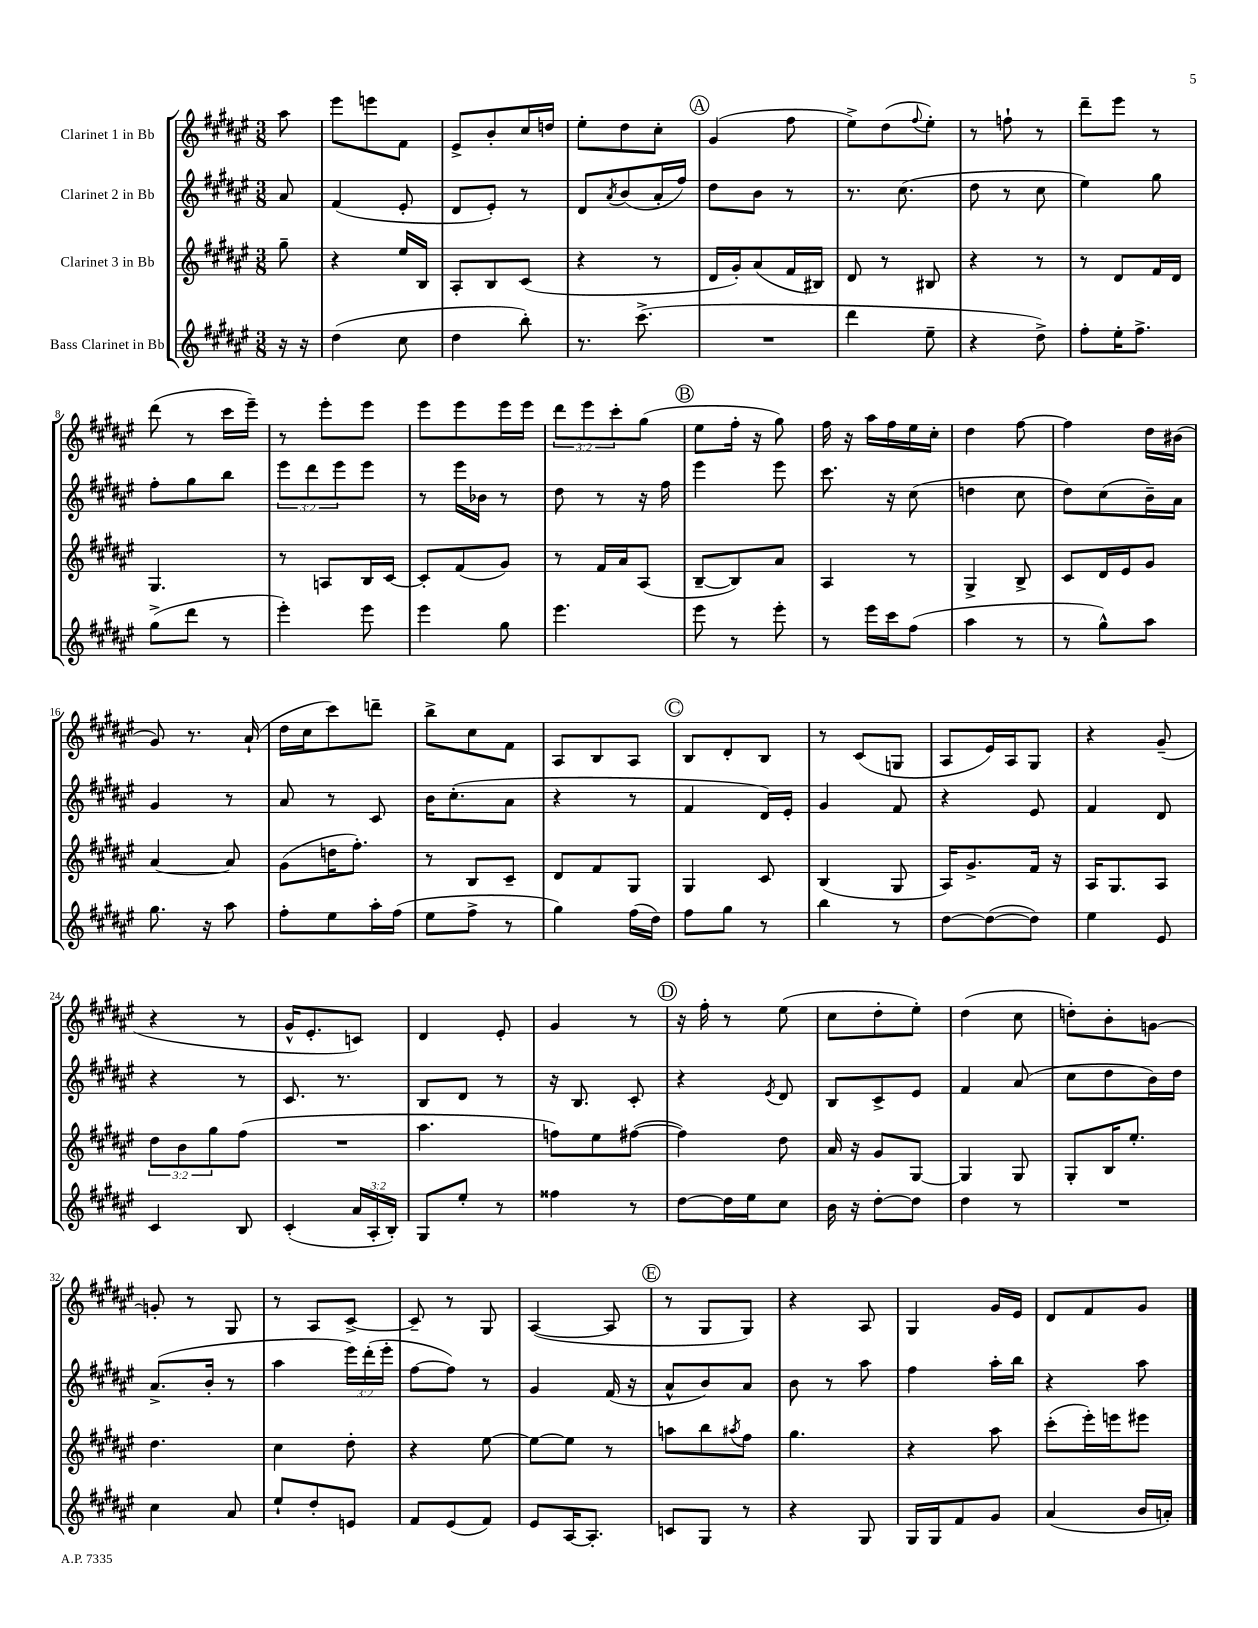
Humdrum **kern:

**kern	**kern	**kern	**kern
*staff4	*staff3	*staff2	*staff1
*clefG2	*clefG2	*clefG2	*clefG2
*k[f#c#g#d#a#e#]	*k[f#c#g#d#a#e#]	*k[f#c#g#d#a#e#]	*k[f#c#g#d#a#e#]
*M3/8	*M3/8	*M3/8	*M3/8
16r	8gg#~	8a#	8aa#
16r	.	.	.
=	=	=	=
(4dd#	4r	(4f#	8eee#
.	.	.	8eee
8cc#	16ee#	8e#'	8f#
.	16B	.	.
=	=	=	=
4dd#	8A#'	8d#	8e#^
.	8B	8e#')	8b'
8bb')	(8c#	8r	16cc#
.	.	.	16dd
=	=	=	=
8.r	4r	8d#	8ee#'
.	.	8qa#	.
.	.	(8b	8dd#
(8.ccc#^	.	.	.
.	8r	16a#'	8cc#'
.	.	16ff#)	.
=	=	=	=
4.r	16d#	8dd#	(4g#
.	16g#')	.	.
.	(8a#	8b	.
.	16f#	8r	8ff#
.	16B#)	.	.
=	=	=	=
4ddd#	8d#	8.r	8ee#^)
.	8r	.	(8dd#
.	.	(8.cc#	.
.	.	.	8qqff#
8ee#~	8B#	.	8ee#')
=	=	=	=
4r	4r	8dd#	8r
.	.	8r	8ff`
8dd#^)	8r	8cc#	8r
=	=	=	=
8ff#'	8r	4ee#)	8ddd#~
16ee#'	8d#	.	8eee#
8.ff#^	.	.	.
.	16f#	8gg#	8r
.	16d#	.	.
=	=	=	=
(8gg#^	4.G#	8ff#'	(8ddd#
8ddd#	.	8gg#	8r
8r	.	8bb	16ccc#
.	.	.	16eee#~)
=	=	=	=
4eee#')	8r	12eee#	8r
.	.	12ddd#	.
.	8A	.	8eee#'
.	.	12eee#	.
8eee#	16B	8eee#	8eee#
.	[16c#	.	.
=	=	=	=
4eee#	8c#']	8r	8eee#
.	(8f#	16eee#	8eee#
.	.	16b-	.
8gg#	8g#)	8r	16eee#
.	.	.	16eee#
=	=	=	=
4.eee#	8r	8dd#	12ddd#
.	.	.	12eee#
.	16f#	8r	.
.	.	.	12ccc#'
.	16a#	.	.
.	(8A#	16r	(8gg#
.	.	16ff#	.
=	=	=	=
8eee#	[8B~	4eee#	8ee#
8r	8B])	.	16ff#'
.	.	.	16r
8eee#'	8a#	8eee#	8gg#)
=	=	=	=
8r	4A#	8.ccc#	16ff#
.	.	.	16r
16eee#	.	.	16aa#
16ccc#	.	16r	16ff#
(8ff#	8r	(8cc#	16ee#
.	.	.	16cc#'
=	=	=	=
4aa#	4G#^	4dd	4dd#
8r	8B^	8cc#	[8ff#
=	=	=	=
8r	8c#	8dd#)	4ff#]
8gg#^^)	16d#	(8cc#	.
.	16e#	.	.
8aa#	8g#	16b~)	16dd#
.	.	16a#	(16b#
=	=	=	=
8.gg#	[4a#	4g#	8g#)
.	.	.	8.r
16r	.	.	.
8aa#	8a#]	8r	.
.	.	.	(16a#`
=	=	=	=
8ff#'	(8g#	8a#	16dd#
.	.	.	16cc#
8ee#	16dd	8r	8ccc#)
.	8.ff#')	.	.
16aa#'	.	8c#	8ddd~
(16ff#	.	.	.
=	=	=	=
8ee#	8r	16b	8bb^
.	.	(8.cc#'	.
8ff#^	8B	.	8cc#
8r	8c#~	8a#	8f#
=	=	=	=
4gg#)	8d#	4r	8A#
.	8f#	.	8B
(16ff#	8G#	8r	8A#
16dd#)	.	.	.
=	=	=	=
8ff#	4G#	4f#	8B
8gg#	.	.	8d#'
8r	8c#	16d#)	8B
.	.	16e#'	.
=	=	=	=
4bb	(4B	4g#	8r
.	.	.	(8c#
8r	8G#	8f#	8G
=	=	=	=
[8dd#	16A#)	4r	8A#
.	8.g#^	.	.
(8dd#_	.	.	16e#)
.	.	.	16A#
8dd#])	16f#	8e#	8G#
.	16r	.	.
=	=	=	=
4ee#	16A#	4f#	4r
.	8.G#	.	.
8e#	8A#	8d#	(8g#~
=	=	=	=
4c#	12dd#	4r	4r
.	12b	.	.
.	12gg#	.	.
8B	(8ff#	8r	8r
=	=	=	=
(4c#'	4.r	8.c#	16g#^^
.	.	.	8.e#'
.	.	8.r	.
24a#	.	.	8c)
24A#'	.	.	.
24B')	.	.	.
=	=	=	=
8G#	4.aa#	8B	4d#
8ee#'	.	8d#	.
8r	.	8r	8e#'
=	=	=	=
4ff##	8ff)	16r	4g#
.	.	8.B	.
.	8ee#	.	.
8r	([8ff#	8c#'	8r
=	=	=	=
[8dd#	4ff#])	4r	16r
.	.	.	16ff#'
16dd#]	.	.	8r
16ee#	.	.	.
.	.	8qe#	.
8cc#	8dd#	8d#	(8ee#
=	=	=	=
16b	16a#	8B	8cc#
16r	16r	.	.
[8dd#'	8g#	8c#^	8dd#'
8dd#]	[8G#	8e#	8ee#')
=	=	=	=
4dd#	4G#]	4f#	(4dd#
8r	8G#	(8a#	8cc#
=	=	=	=
4.r	8G#'	8cc#	8dd')
.	16B	8dd#	8b'
.	8.ee#'	.	.
.	.	16b)	[8g
.	.	16dd#	.
=	=	=	=
4cc#	4.dd#	(8.a#^	8g']
.	.	.	8r
.	.	16b'	.
8a#	.	8r	8G#
=	=	=	=
8ee#`	4cc#	4aa#	8r
8dd#'	.	.	8A#
8e	8dd#'	24eee#)	[8c#^
.	.	(24ddd#'	.
.	.	24eee#'	.
=	=	=	=
8f#	4r	[8ff#	8c#~]
(8e#	.	8ff#])	8r
8f#)	[8ee#	8r	8G#
=	=	=	=
8e#	8ee#_	4g#	([4A#
[16A#	8ee#]	.	.
8.A#']	.	.	.
.	8r	(16f#	8A#]
.	.	16r	.
=	=	=	=
8c	8aa	8a#^^	8r
8G#	8bb	8b)	8G#
.	8qaa#	.	.
8r	8ff#	8a#	8G#)
=	=	=	=
4r	4.gg#	8b	4r
.	.	8r	.
8G#	.	8aa#	8A#
=	=	=	=
16G#	4r	4ff#	4G#
16G#	.	.	.
8f#	.	.	.
8g#	8aa#	16aa#'	16g#
.	.	16bb	16e#
=	=	=	=
(4a#	(8ccc#'	4r	8d#
.	16eee#')	.	8f#
.	16eee	.	.
16b	8eee#	8aa#	8g#
16a')	.	.	.
==	==	==	==
*-	*-	*-	*-
